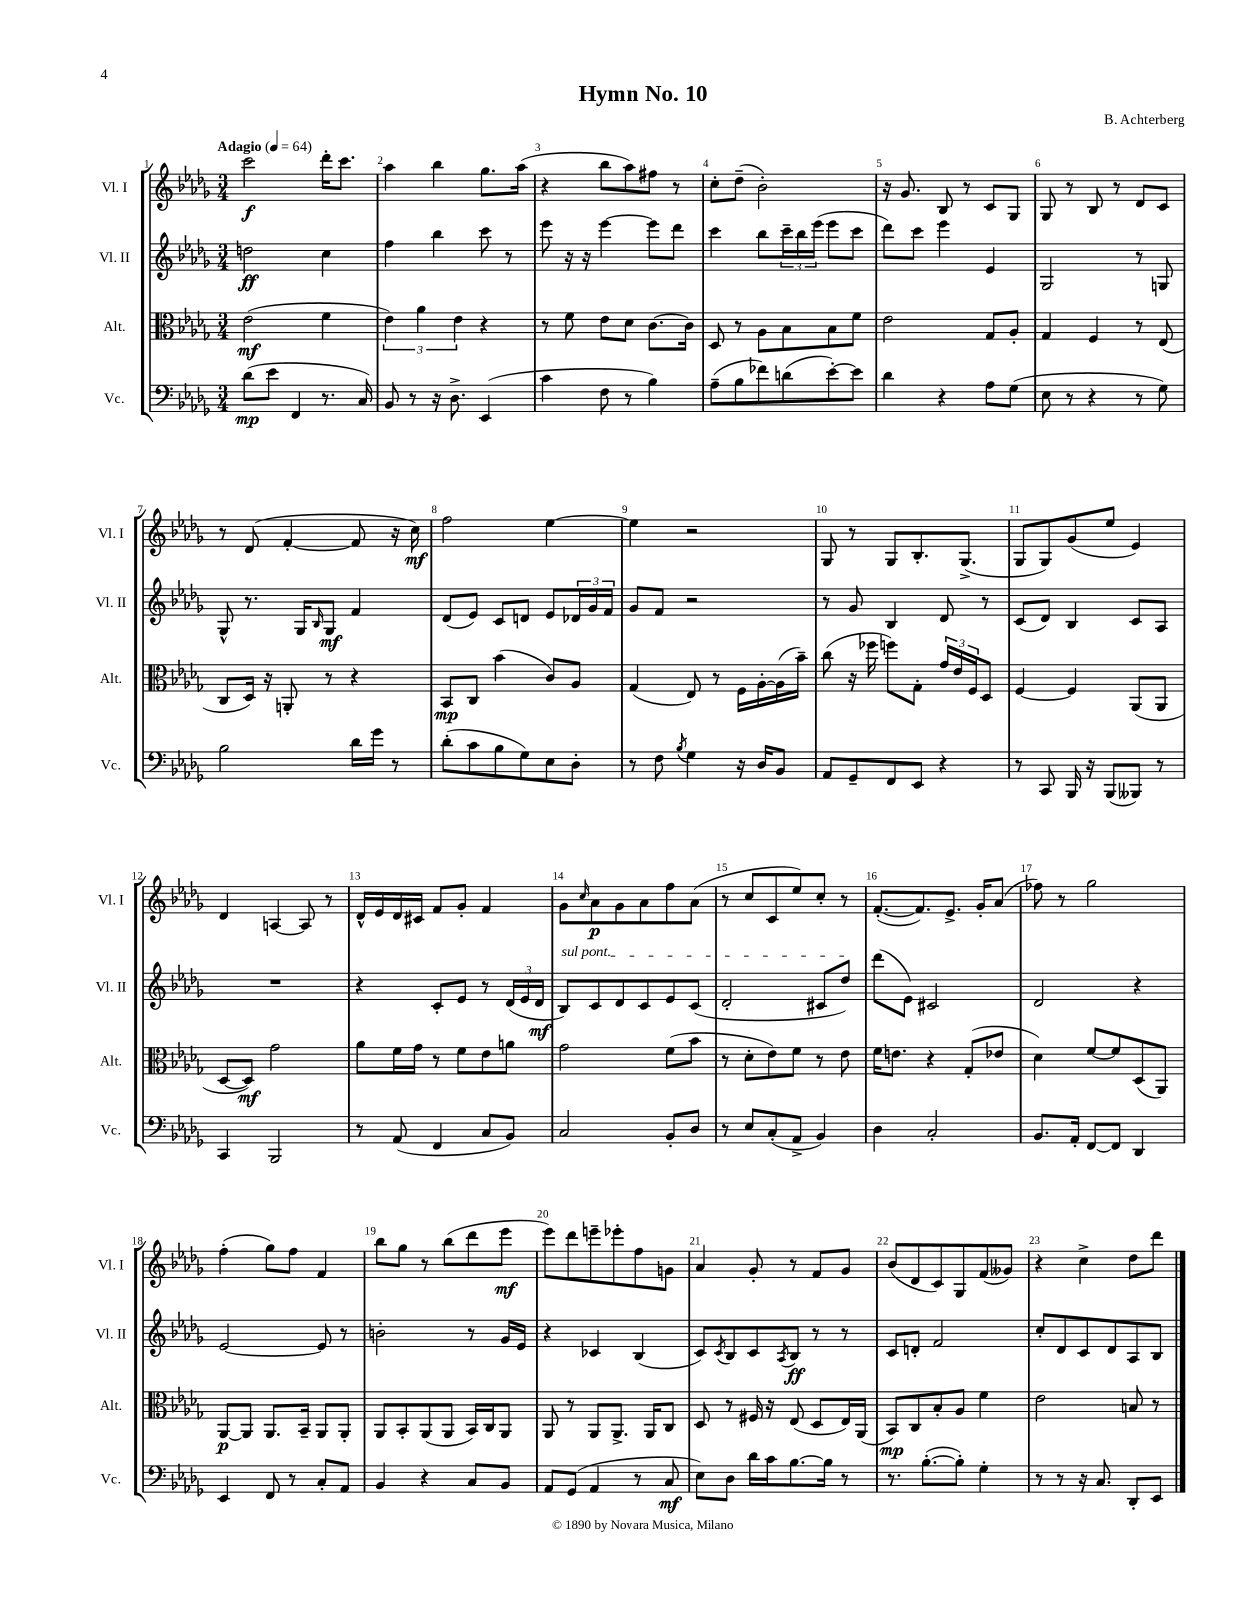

**kern	**dynam	**kern	**dynam	**kern	**dynam	**kern	**dynam
*part4	*part4	*part3	*part3	*part2	*part2	*part1	*part1
*staff4	*staff4	*staff3	*staff3	*staff2	*staff2	*staff1	*staff1
*I"Vc.	*	*I"Alt.	*	*I"Vl. II	*	*I"Vl. I	*
*I'Vc.	*	*I'Alt.	*	*I'Vl. II	*	*I'Vl. I	*
*clefF4	*	*clefC3	*	*clefG2	*	*clefG2	*
*k[b-e-a-d-g-]	*	*k[b-e-a-d-g-]	*	*k[b-e-a-d-g-]	*	*k[b-e-a-d-g-]	*
*M3/4	*	*M3/4	*	*M3/4	*	*M3/4	*
*MM64	*	*MM64	*	*MM64	*	*MM64	*
=1	=1	=1	=1	=1	=1	=1	=1
!	!	!	!	!	!	!LO:TX:a:B:t=Adagio	!
(8d-\L	mp	(2e-\	mf	2ddn\	ff	2ccc\	f
8e-\J	.	.	.	.	.	.	.
4FF/	.	.	.	.	.	.	.
8.r	.	4f\	.	4cc\	.	16ddd-'\KL	.
.	.	.	.	.	.	8.ccc\J	.
16C/)	.	.	.	.	.	.	.
=2	=2	=2	=2	=2	=2	=2	=2
8BB-/	.	6e-\)	.	4ff\	.	4aa-\	.
8r	.	.	.	.	.	.	.
.	.	6a-\	.	.	.	.	.
16r	.	.	.	4bb-\	.	4bb-\	.
8.D-^\	.	.	.	.	.	.	.
.	.	6e-\	.	.	.	.	.
(4EE-/	.	4r	.	8ccc\	.	8.gg-\L	.
.	.	.	.	8r	.	.	.
.	.	.	.	.	.	(16aa-\Jk	.
=3	=3	=3	=3	=3	=3	=3	=3
4c\	.	8r	.	8eee-\	.	4r	.
.	.	8f\	.	16r	.	.	.
.	.	.	.	16r	.	.	.
8F\	.	8e-\L	.	[4eee-\	.	8bb-\L	.
8r	.	8d-\J	.	.	.	8aa-\)	.
4B-\)	.	[8.c\L	.	8eee-\L]	.	8ff#X\J	.
.	.	.	.	8ddd-\J	.	8r	.
.	.	16c\Jk]	.	.	.	.	.
=4	=4	=4	=4	=4	=4	=4	=4
(8A-~\L	.	8D-/	.	4ccc\	.	8cc'\L	.
8B-\	.	8r	.	.	.	(8dd-~\J	.
8f-X\)	.	8A-\L	.	8bb-\L	.	2b-'\)	.
(8dn\	.	8B-\	.	24ccc~\L	.	.	.
.	.	.	.	24bb-\	.	.	.
.	.	.	.	(24eee-\JJ	.	.	.
[8e-'\)	.	8B-\	.	8eee-\L	.	.	.
8e-\J]	.	8f\J	.	8ccc\J	.	.	.
=5	=5	=5	=5	=5	=5	=5	=5
4d-\	.	2e-\	.	8ddd-\L)	.	16r	.
.	.	.	.	.	.	8.g-/	.
.	.	.	.	8ccc\J	.	.	.
4r	.	.	.	4eee-\	.	8B-/	.
.	.	.	.	.	.	8r	.
8A-\L	.	8G-/L	.	4e-/	.	8c/L	.
(8G-\J	.	8A-'/J	.	.	.	8G-/J	.
=6	=6	=6	=6	=6	=6	=6	=6
8E-\	.	4G-/	.	2G-/	.	8G-/	.
8r	.	.	.	.	.	8r	.
4r	.	4F/	.	.	.	8B-/	.
.	.	.	.	.	.	8r	.
8r	.	8r	.	8r	.	8d-/L	.
8G-\)	.	(8E-/	.	8Gn/	.	8c/J	.
!!LO:LB:g=z
=7	=7	=7	=7	=7	=7	=7	=7
2B-\	.	8C/L	.	8G-^^/	.	8r	.
.	.	16D-/Jk)	.	8.r	.	(8d-/	.
.	.	16r	.	.	.	.	.
.	.	8AAn'/	.	.	.	[4f'/	.
.	.	.	.	16G-/KL	.	.	.
.	.	.	.	16qqB-/	.	.	.
.	.	8r	.	8G-/J	mf	.	.
16d-\LL	.	4r	.	4f/	.	8f/]	.
16g-\JJ	.	.	.	.	.	.	.
8r	.	.	.	.	.	16r	.
.	.	.	.	.	.	16cc\)	mf
=8	=8	=8	=8	=8	=8	=8	=8
(8d-'\L	.	8BB-/L	mp	(8d-/L	.	2ff\	.
8c\	.	8C/J	.	8e-/J)	.	.	.
8B-\	.	(4b-\	.	8c/L	.	.	.
8G-\)	.	.	.	8dn/J	.	.	.
8E-\	.	8c/L)	.	8e-/L	.	[4ee-\	.
8D-'\J	.	8A-/J	.	24d-X/L	.	.	.
.	.	.	.	24g-/	.	.	.
.	.	.	.	24f/JJ	.	.	.
=9	=9	=9	=9	=9	=9	=9	=9
8r	.	(4G-/	.	8g-/L	.	4ee-\]	.
8F\	.	.	.	8f/J	.	.	.
8qB-/	.	.	.	.	.	.	.
4G-\	.	8E-/)	.	2r	.	2r	.
.	.	8r	.	.	.	.	.
16r	.	16F\LL	.	.	.	.	.
16D-/KL	.	[16A-'\	.	.	.	.	.
8BB-/J	.	(16A-\]	.	.	.	.	.
.	.	16b-~\JJ)	.	.	.	.	.
=10	=10	=10	=10	=10	=10	=10	=10
8AA-/L	.	(8cc\	.	8r	.	8G-/	.
8GG-~/	.	16r	.	8g-/	.	8r	.
.	.	16ff-X\	.	.	.	.	.
8FF/	.	8ffn\L)	.	4B-/	.	8G-/L	.
8EE-/J	.	8G-'\J	.	.	.	8.B-'/	.
4r	.	24g-/LL	.	8d-/	.	.	.
.	.	24e-/	.	.	.	.	.
.	.	.	.	.	.	(8.G-^/J	.
.	.	24F/J	.	.	.	.	.
.	.	8D-/J	.	8r	.	.	.
=11	=11	=11	=11	=11	=11	=11	=11
8r	.	[4F/	.	(8c/L	.	8G-/L	.
8CC/	.	.	.	8d-/J)	.	8G-/)	.
16BBB-/	.	4F/]	.	4B-/	.	(8g-/	.
16r	.	.	.	.	.	.	.
(8BBB-/L	.	.	.	.	.	8ee-/J	.
8BBB--X/J)	.	(8AA-/L	.	8c/L	.	4e-/)	.
8r	.	8AA-/J	.	8A-/J	.	.	.
!!LO:LB:g=z
=12	=12	=12	=12	=12	=12	=12	=12
4CC/	.	[8D-/L	.	2.r	.	4d-/	.
.	.	8D-/J])	mf	.	.	.	.
2BBB-/	.	2g-\	.	.	.	[4An/	.
.	.	.	.	.	.	8A/]	.
.	.	.	.	.	.	8r	.
=13	=13	=13	=13	=13	=13	=13	=13
8r	.	8a-\L	.	4r	.	16d-^^/LL	.
.	.	.	.	.	.	16e-/	.
(8AA-/	.	16f\L	.	.	.	16d-/	.
.	.	16g-\JJ	.	.	.	16c#X/JJ	.
4FF/	.	8r	.	8c'/L	.	8f/L	.
.	.	8f\L	.	8e-/J	.	8g-'/J	.
8C/L	.	8e-\	.	8r	.	4f/	.
8BB-/J)	.	8an\J	.	(24d-/LL	.	.	.
.	.	.	.	24e-/	.	.	.
.	.	.	.	24d-/JJ	mf	.	.
=14	=14	=14	=14	=14	=14	=14	=14
!	!	!	!	!LO:TX:a:i:t=sul pont.	!	!	!
2C/	.	2g-\	.	8B-/L)	.	8g-\L	.
.	.	.	.	.	.	16qqcc/	.
.	.	.	.	8c/	.	8a-\	p
.	.	.	.	8d-/	.	8g-\	.
.	.	.	.	8c/	.	8a-\	.
8BB-'/L	.	(8f\L	.	8e-/	.	8ff\	.
8D-/J	.	8b-\J	.	(8c/J	.	(8a-\J	.
=15	=15	=15	=15	=15	=15	=15	=15
8r	.	8r	.	2d-'/	.	8r	.
8E-/L	.	8d-'\L	.	.	.	8cc/L	.
(8C'/	.	8e-\)	.	.	.	8c/	.
8AA-^/J	.	8f\J	.	.	.	8ee-/)	.
4BB-/)	.	8r	.	8c#X/L	.	8cc'/J	.
.	.	8e-\	.	8dd-/J)	.	8r	.
=16	=16	=16	=16	=16	=16	=16	=16
4D-\	.	16f\KL	.	(8ddd-\L	.	([8.f'/L	.
.	.	8.en\J	.	.	.	.	.
.	.	.	.	8e-\J)	.	.	.
.	.	.	.	.	.	8.f/])	.
2C'/	.	4r	.	2c#X/	.	.	.
.	.	.	.	.	.	8.e-^/J	.
.	.	(8G-'/L	.	.	.	.	.
.	.	.	.	.	.	16g-'/KL	.
.	.	8e-X/J	.	.	.	(8a-/J	.
=17	=17	=17	=17	=17	=17	=17	=17
8.BB-/L	.	4d-\)	.	2d-/	.	8ff-X\)	.
.	.	.	.	.	.	8r	.
16AA-'/Jk	.	.	.	.	.	.	.
[8FF/L	.	[8f/L	.	.	.	2gg-\	.
8FF/J]	.	8f/]	.	.	.	.	.
4DD-/	.	(8D-/	.	4r	.	.	.
.	.	8AA-/J)	.	.	.	.	.
!!LO:LB:g=z
=18	=18	=18	=18	=18	=18	=18	=18
4EE-/	.	[8AA-/L	p	[2e-/	.	(4ff'\	.
.	.	8AA-/J]	.	.	.	.	.
8FF/	.	8.AA-/L	.	.	.	8gg-\L)	.
8r	.	.	.	.	.	8ff\J	.
.	.	16BB-~/Jk	.	.	.	.	.
8C'/L	.	8AA-/L	.	8e-/]	.	4f/	.
8AA-/J	.	8AA-'/J	.	8r	.	.	.
=19	=19	=19	=19	=19	=19	=19	=19
4BB-/	.	8AA-/L	.	2bn'\	.	8bb-\L	.
.	.	8BB-'/	.	.	.	8gg-\J	.
4r	.	(8AA-/	.	.	.	8r	.
.	.	8AA-/J	.	.	.	(8bb-\L	.
8C/L	.	16BB-/LL)	.	8r	.	8ddd-\	.
.	.	16C/J	.	.	.	.	.
8BB-/J	.	8AA-/J	.	16g-/LL	.	8eee-\J	mf
.	.	.	.	16e-/JJ	.	.	.
=20	=20	=20	=20	=20	=20	=20	=20
8AA-/L	.	8AA-/	.	4r	.	8eee-\L)	.
(8GG-/J	.	8r	.	.	.	8ddd-\	.
4AA-/	.	8AA-/L	.	4c-X/	.	8eeen~\	.
.	.	8.AA-^/J	.	.	.	8eee-X'\	.
8r	.	.	.	(4B-/	.	8ff\	.
.	.	16AA-/KL	.	.	.	.	.
8C/	mf	8C/J	.	.	.	8gn\J	.
=21	=21	=21	=21	=21	=21	=21	=21
8E-\L)	.	8D-/	.	8c/L)	.	4a-/	.
.	.	.	.	8qc/	.	.	.
8D-\J	.	8r	.	8B-/	.	.	.
16d-\LL	.	16F#X/	.	8c/	.	8g-'/	.
16c\J	.	16r	.	.	.	.	.
.	.	.	.	8qA-/	.	.	.
[8.B-\	.	(8E-/	.	8B-/J	ff	8r	.
.	.	8D-/L	.	8r	.	8f/L	.
16B-\Jk]	.	.	.	.	.	.	.
8r	.	16E-/L)	.	8r	.	8g-/J	.
.	.	(16AA-/JJ	.	.	.	.	.
=22	=22	=22	=22	=22	=22	=22	=22
8.r	.	8BB-/L)	mp	8c/L	.	(8b-/L	.
.	.	8C/	.	8dn'/J	.	8d-/	.
([8.B-'\L	.	.	.	.	.	.	.
.	.	8B-'/	.	2f/	.	8c/)	.
8B-'\J])	.	8A-/J	.	.	.	8G-/	.
4G-'\	.	4f\	.	.	.	(8f/	.
.	.	.	.	.	.	8g--X/J)	.
=23	=23	=23	=23	=23	=23	=23	=23
8r	.	2e-\	.	8cc'/L	.	4r	.
8r	.	.	.	8d-/	.	.	.
16r	.	.	.	8c/	.	4cc^\	.
8.C/	.	.	.	.	.	.	.
.	.	.	.	8d-/	.	.	.
8DD-'/L	.	8Bn/	.	8A-/	.	8dd-\L	.
8EE-/J	.	8r	.	8B-/J	.	8ddd-\J	.
==	==	==	==	==	==	==	==
*-	*-	*-	*-	*-	*-	*-	*-
